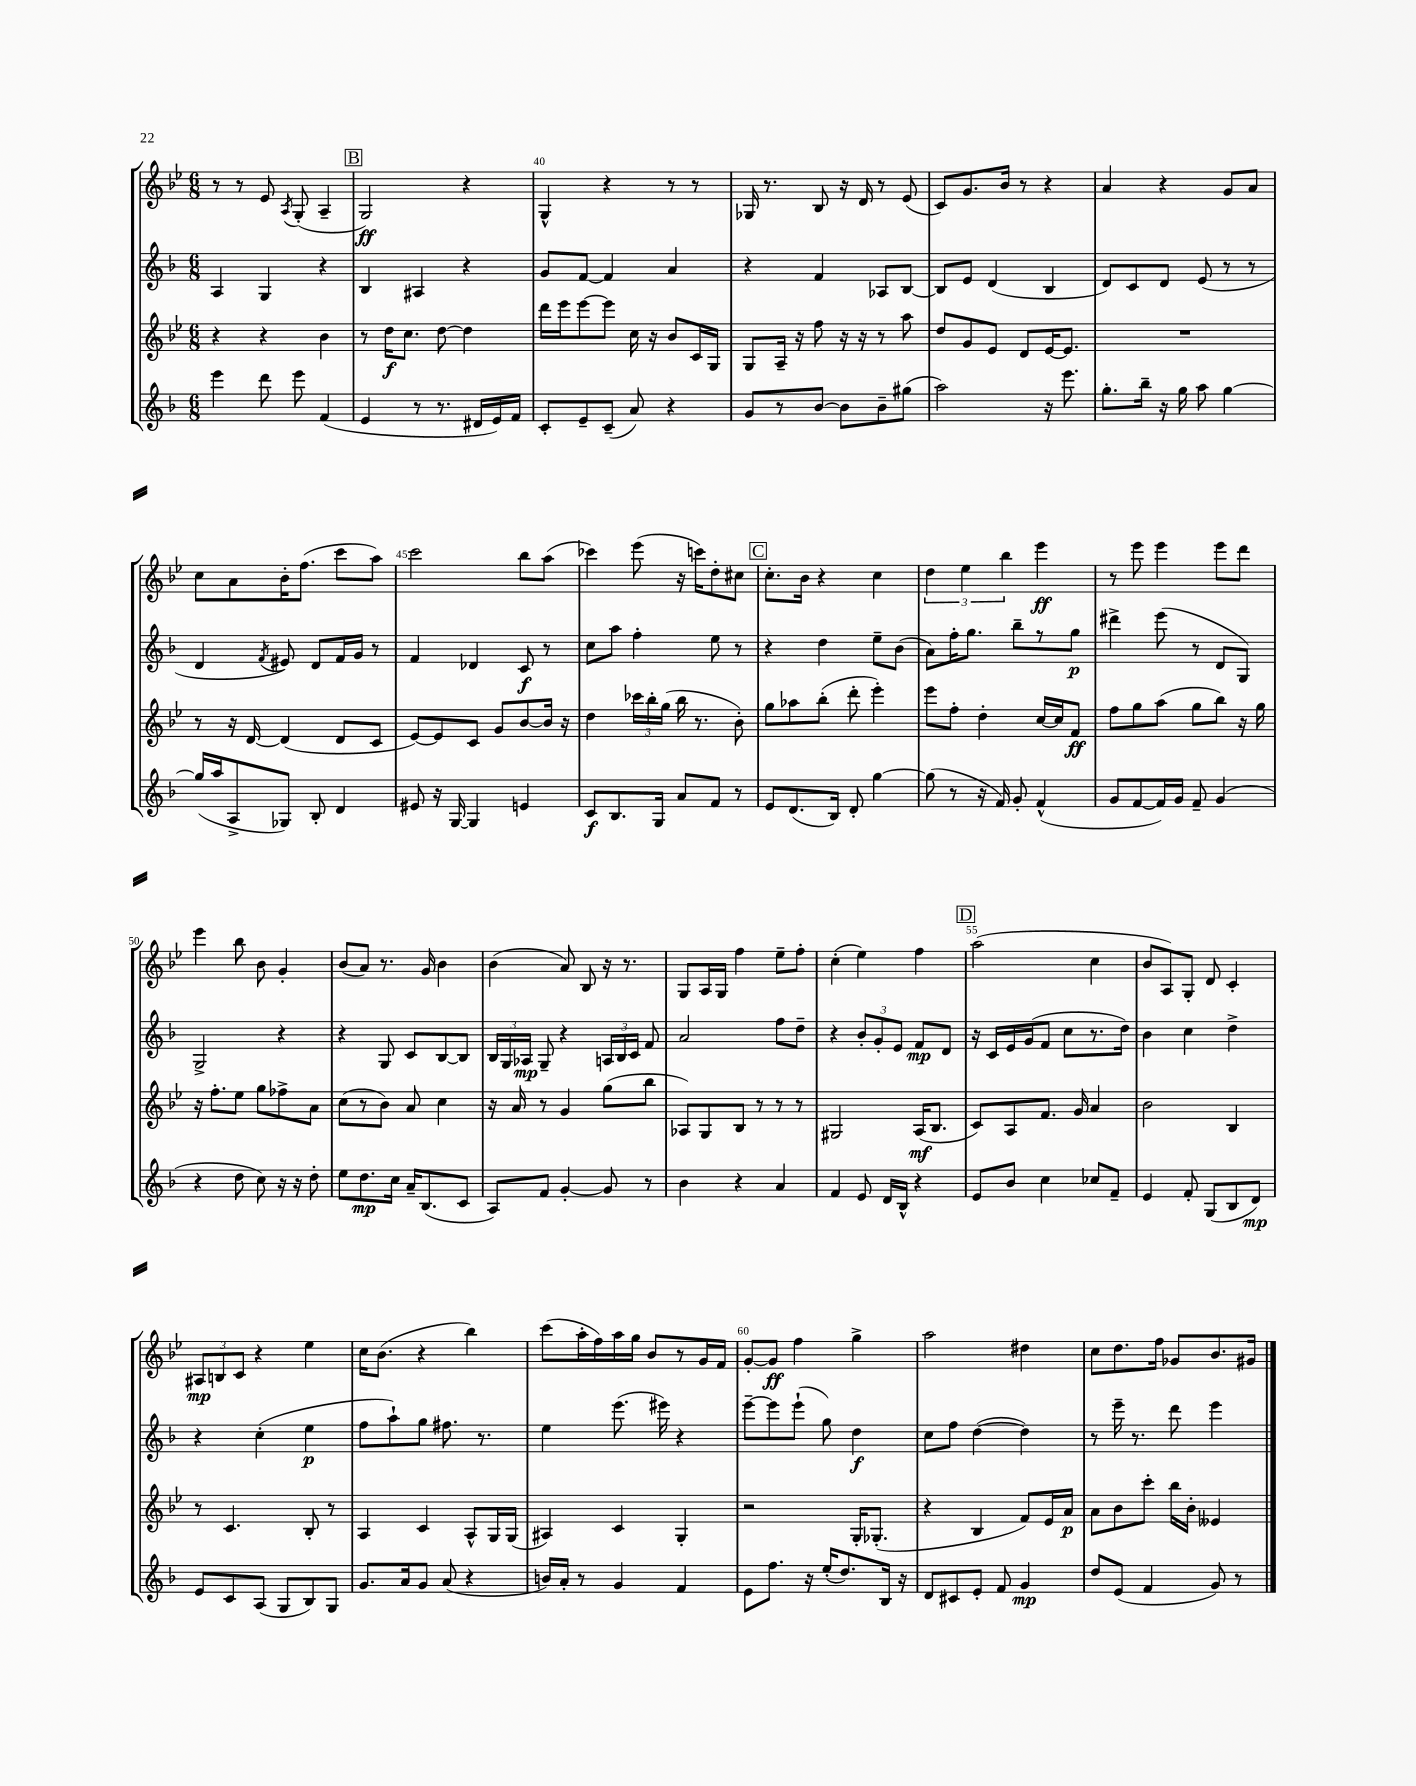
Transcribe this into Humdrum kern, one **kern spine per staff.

**kern	**dynam	**kern	**dynam	**kern	**dynam	**kern	**dynam
*part4	*part4	*part3	*part3	*part2	*part2	*part1	*part1
*staff4	*staff4	*staff3	*staff3	*staff2	*staff2	*staff1	*staff1
*clefG2	*	*clefG2	*	*clefG2	*	*clefG2	*
*k[b-]	*	*k[b-e-]	*	*k[b-]	*	*k[b-e-]	*
*M6/8	*	*M6/8	*	*M6/8	*	*M6/8	*
=38	=38	=38	=38	=38	=38	=38	=38
4eee\	.	4r	.	4A/	.	8r	.
.	.	.	.	.	.	8r	.
8ddd\	.	4r	.	4G/	.	8e-/	.
.	.	.	.	.	.	8qA/	.
8eee\	.	.	.	.	.	(8G'/	.
(4f/	.	4b-\	.	4r	.	4A~/	.
!!LO:REH:place=s1:t=B
=39	=39	=39	=39	=39	=39	=39	=39
4e/	.	8r	.	4B-/	.	2G/)	ff
.	.	16dd\KL	f	.	.	.	.
.	.	8.cc\J	.	.	.	.	.
8r	.	.	.	4A#X/	.	.	.
8.r	.	[8dd\	.	.	.	.	.
.	.	4dd\]	.	4r	.	4r	.
16d#X/LL	.	.	.	.	.	.	.
16e/)	.	.	.	.	.	.	.
16f/JJ	.	.	.	.	.	.	.
=40	=40	=40	=40	=40	=40	=40	=40
8c'/L	.	16ddd\LL	.	8g/L	.	4G^^/	.
.	.	16eee-\J	.	.	.	.	.
8e~/	.	[8eee-\	.	[8f/J	.	.	.
(8c~/J	.	8eee-\J]	.	4f/]	.	4r	.
8a/)	.	16cc\	.	.	.	.	.
.	.	16r	.	.	.	.	.
4r	.	8b-/L	.	4a/	.	8r	.
.	.	16c/L	.	.	.	8r	.
.	.	16G/JJ	.	.	.	.	.
=41	=41	=41	=41	=41	=41	=41	=41
8g/L	.	8G/L	.	4r	.	16G-X/	.
.	.	.	.	.	.	8.r	.
8r	.	16A~/Jk	.	.	.	.	.
.	.	16r	.	.	.	.	.
[8b-/J	.	8ff\	.	4f/	.	8B-/	.
8b-\L]	.	16r	.	.	.	16r	.
.	.	16r	.	.	.	16d/	.
8b-~\	.	8r	.	8A-X/L	.	8r	.
(8gg#X\J	.	8aa\	.	[8B-/J	.	(8e-/	.
=42	=42	=42	=42	=42	=42	=42	=42
2aa\)	.	8dd/L	.	8B-/L]	.	8c/L)	.
.	.	8g/	.	8e/J	.	8.g/	.
.	.	8e-/J	.	(4d/	.	.	.
.	.	.	.	.	.	16b-/Jk	.
.	.	8d/L	.	.	.	8r	.
16r	.	[16e-/K	.	4B-/	.	4r	.
8.eee\	.	8.e-/J]	.	.	.	.	.
=43	=43	=43	=43	=43	=43	=43	=43
8.gg'\L	.	2.r	.	8d/L)	.	4a/	.
.	.	.	.	8c/	.	.	.
16bb-~\Jk	.	.	.	.	.	.	.
16r	.	.	.	8d/J	.	4r	.
16gg\	.	.	.	.	.	.	.
8aa\	.	.	.	(8e/	.	.	.
[4gg\	.	.	.	8r	.	8g/L	.
.	.	.	.	8r	.	8a/J	.
!!LO:LB:g=z
=44	=44	=44	=44	=44	=44	=44	=44
(16gg/LL]	.	8r	.	4d/	.	8cc\L	.
16aa/J	.	.	.	.	.	.	.
8A^/	.	16r	.	.	.	8a\	.
.	.	[16d/	.	.	.	.	.
.	.	.	.	8qf/	.	.	.
8G-X/J)	.	(4d/]	.	8e#X/)	.	16b-'\K	.
.	.	.	.	.	.	(8.ff\J	.
8B-'/	.	.	.	8d/L	.	.	.
4d/	.	8d/L	.	16f/L	.	8ccc\L	.
.	.	.	.	16g/JJ	.	.	.
.	.	8c/J	.	8r	.	8aa\J)	.
=45	=45	=45	=45	=45	=45	=45	=45
8e#X/	.	[8e-/L)	.	4f/	.	2ccc\	.
16r	.	8e-/]	.	.	.	.	.
[16G/	.	.	.	.	.	.	.
4G/]	.	8c/J	.	4d-X/	.	.	.
.	.	8g/L	.	.	.	.	.
4en/	.	[8b-/	.	8c/	f	8bb-\L	.
.	.	16b-/Jk]	.	8r	.	(8aa\J	.
.	.	16r	.	.	.	.	.
=46	=46	=46	=46	=46	=46	=46	=46
8c/L	f	4dd\	.	8cc\L	.	4ccc-X\)	.
8.B-/	.	.	.	8aa\J	.	.	.
.	.	24ccc-X\LL	.	4ff'\	.	(8eee-\	.
.	.	24bb-'\	.	.	.	.	.
16G/Jk	.	.	.	.	.	.	.
.	.	(24gg\JJ	.	.	.	.	.
8a/L	.	16bb-\	.	.	.	16r	.
.	.	8.r	.	.	.	16cccn\KL)	.
8f/J	.	.	.	8ee\	.	8dd'\	.
8r	.	8b-'\)	.	8r	.	8cc#X\J	.
!!LO:REH:place=s1:t=C
=47	=47	=47	=47	=47	=47	=47	=47
8e/L	.	8gg\L	.	4r	.	8.cc'\L	.
(8.d/	.	8aa-X\	.	.	.	.	.
.	.	.	.	.	.	16b-\Jk	.
.	.	(8bb-'\J	.	4dd\	.	4r	.
16B-/Jk)	.	.	.	.	.	.	.
8d'/	.	8ddd'\	.	.	.	.	.
[4gg\	.	4eee-'\)	.	8ee~\L	.	4cc\	.
.	.	.	.	(8b-\J	.	.	.
=48	=48	=48	=48	=48	=48	=48	=48
(8gg\]	.	8eee-\L	.	8a\L)	.	6dd\	.
8r	.	8ff'\J	.	16ff'\K	.	.	.
.	.	.	.	.	.	6ee-\	.
.	.	.	.	8.gg\J	.	.	.
16r	.	4dd'\	.	.	.	.	.
16f/)	.	.	.	.	.	.	.
.	.	.	.	.	.	6bb-\	.
8g'/	.	.	.	8bb-~\L	.	.	.
(4f^^/	.	[16cc/LL	.	8r	.	4eee-\	ff
.	.	16cc/J]	.	.	.	.	.
.	.	8f/J	ff	8gg\J	p	.	.
=49	=49	=49	=49	=49	=49	=49	=49
8g/L	.	8ff\L	.	4ddd#X^\	.	8r	.
[8f/	.	8gg\	.	.	.	8eee-\	.
16f/L])	.	(8aa\J	.	(8eee\	.	4eee-\	.
16g/JJ	.	.	.	.	.	.	.
8f~/	.	8gg\L	.	8r	.	.	.
(4g/	.	8bb-\J)	.	8d/L	.	8eee-\L	.
.	.	16r	.	8G/J)	.	8ddd\J	.
.	.	16gg\	.	.	.	.	.
!!LO:LB:g=z
=50	=50	=50	=50	=50	=50	=50	=50
4r	.	16r	.	2G^/	.	4eee-\	.
.	.	8.ff'\L	.	.	.	.	.
8dd\	.	8ee-\J	.	.	.	8bb-\	.
8cc\)	.	8gg\L	.	.	.	8b-\	.
16r	.	8ff-X^\	.	4r	.	4g'/	.
16r	.	.	.	.	.	.	.
8dd'\	.	8a\J	.	.	.	.	.
=51	=51	=51	=51	=51	=51	=51	=51
8ee\L	.	(8cc\L	.	4r	.	(8b-/L	.
8.dd\	mp	8r	.	.	.	8a/J)	.
.	.	8b-\J)	.	8G/	.	8.r	.
16cc\Jk	.	.	.	.	.	.	.
16a~/KL	.	8a/	.	8c/L	.	.	.
(8.B-/	.	.	.	.	.	16g/	.
.	.	4cc\	.	[8B-/	.	4b-\	.
8c/J	.	.	.	8B-/J]	.	.	.
=52	=52	=52	=52	=52	=52	=52	=52
8A/L)	.	16r	.	24B-/LL	.	(4b-\	.
.	.	.	.	24G/	.	.	.
.	.	16a/	.	.	.	.	.
.	.	.	.	24A-X/JJ	mp	.	.
8f/J	.	8r	.	8G~/	.	.	.
[4g'/	.	4g/	.	4r	.	8a/)	.
.	.	.	.	.	.	8B-/	.
8g/]	.	(8gg\L	.	24An/LL	.	16r	.
.	.	.	.	24B-/	.	.	.
.	.	.	.	.	.	8.r	.
.	.	.	.	24c/JJ	.	.	.
8r	.	8bb-\J	.	8f/	.	.	.
=53	=53	=53	=53	=53	=53	=53	=53
4b-\	.	8A-X/L)	.	2a/	.	8G/L	.
.	.	8G/	.	.	.	16A/L	.
.	.	.	.	.	.	16G/JJ	.
4r	.	8B-/J	.	.	.	4ff\	.
.	.	8r	.	.	.	.	.
4a/	.	8r	.	8ff\L	.	8ee-~\L	.
.	.	8r	.	8dd~\J	.	8ff'\J	.
=54	=54	=54	=54	=54	=54	=54	=54
4f/	.	2G#X/	.	4r	.	(4cc'\	.
8e/	.	.	.	12b-'/L	.	4ee-\)	.
.	.	.	.	12g'/	.	.	.
16d/LL	.	.	.	.	.	.	.
.	.	.	.	12e/J	.	.	.
16B-^^/JJ	.	.	.	.	.	.	.
4r	.	(16A/KL	mf	8f/L	mp	4ff\	.
.	.	8.B-/J	.	.	.	.	.
.	.	.	.	8d/J	.	.	.
!!LO:REH:place=s1:t=D
=55	=55	=55	=55	=55	=55	=55	=55
8e/L	.	8c/L)	.	16r	.	(2aa\	.
.	.	.	.	16c/LL	.	.	.
8b-/J	.	8A/	.	16e/	.	.	.
.	.	.	.	(16g/J	.	.	.
4cc\	.	8.f/J	.	8f/J	.	.	.
.	.	.	.	8cc\L	.	.	.
.	.	16g/	.	.	.	.	.
8cc-X/L	.	4a/	.	8.r	.	4cc\	.
8f~/J	.	.	.	.	.	.	.
.	.	.	.	16dd\Jk)	.	.	.
=56	=56	=56	=56	=56	=56	=56	=56
4e/	.	2b-\	.	4b-\	.	8b-/L	.
.	.	.	.	.	.	8A/)	.
8f'/	.	.	.	4cc\	.	8G'/J	.
(8G/L	.	.	.	.	.	8d/	.
8B-/	.	4B-/	.	4dd^\	.	4c'/	.
8d/J)	mp	.	.	.	.	.	.
!!LO:LB:g=z
=57	=57	=57	=57	=57	=57	=57	=57
8e/L	.	8r	.	4r	.	12A#X/L	mp
.	.	.	.	.	.	12Bn/	.
8c/	.	4.c/	.	.	.	.	.
.	.	.	.	.	.	12c/J	.
(8A/J	.	.	.	(4cc'\	.	4r	.
8G/L	.	.	.	.	.	.	.
8B-/)	.	8B-'/	.	4ee\	p	4ee-\	.
8G/J	.	8r	.	.	.	.	.
=58	=58	=58	=58	=58	=58	=58	=58
8.g/L	.	4A/	.	8ff\L	.	16cc\KL	.
.	.	.	.	.	.	(8.b-\J	.
.	.	.	.	8aa`\)	.	.	.
16a/k	.	.	.	.	.	.	.
8g/J	.	4c/	.	8gg\J	.	4r	.
(8a/	.	.	.	8.ff#X\	.	.	.
4r	.	8A^^/L	.	.	.	4bb-\)	.
.	.	.	.	8.r	.	.	.
.	.	16G/L	.	.	.	.	.
.	.	(16G/JJ	.	.	.	.	.
=59	=59	=59	=59	=59	=59	=59	=59
16bn/LL)	.	4A#X/)	.	4ee\	.	(8ccc\L	.
16a'/JJ	.	.	.	.	.	.	.
8r	.	.	.	.	.	16aa'\L	.
.	.	.	.	.	.	16ff\)	.
4g/	.	4c/	.	(8.eee\	.	16aa\	.
.	.	.	.	.	.	16gg\JJ	.
.	.	.	.	.	.	8b-/L	.
.	.	.	.	16eee#X\)	.	.	.
4f/	.	4G'/	.	4r	.	8r	.
.	.	.	.	.	.	16g/L	.
.	.	.	.	.	.	16f/JJ	.
=60	=60	=60	=60	=60	=60	=60	=60
8e\L	.	2r	.	[8eee~\L	.	[8g'/L	.
8.ff\J	.	.	.	8eee\]	.	8g/J]	ff
.	.	.	.	(8eee`\J	.	4ff\	.
16r	.	.	.	.	.	.	.
(16ee'/KL	.	.	.	8gg\)	.	.	.
8.dd/)	.	.	.	.	.	.	.
.	.	16G'/KL	.	4dd\	f	4gg^\	.
.	.	(8.G-X'/J	.	.	.	.	.
16B-/Jk	.	.	.	.	.	.	.
16r	.	.	.	.	.	.	.
=61	=61	=61	=61	=61	=61	=61	=61
8d/L	.	4r	.	8cc\L	.	2aa\	.
8c#X/	.	.	.	8ff\J	.	.	.
8e'/J	.	4B-/	.	([4dd\	.	.	.
8f/	.	.	.	.	.	.	.
4g/	mp	8f/L)	.	4dd\])	.	4dd#X\	.
.	.	16e-/L	.	.	.	.	.
.	.	16a/JJ	p	.	.	.	.
=62	=62	=62	=62	=62	=62	=62	=62
8dd/L	.	8a\L	.	8r	.	8cc\L	.
(8e/J	.	8b-\	.	16eee~\	.	8.dd\	.
.	.	.	.	8.r	.	.	.
4f/	.	8ccc'\J	.	.	.	.	.
.	.	.	.	.	.	16ff\Jk	.
.	.	16bb-\LL	.	8ddd\	.	8g-X/L	.
.	.	16b-'\JJ	.	.	.	.	.
8g/)	.	4e--X/	.	4eee\	.	8.b-/	.
8r	.	.	.	.	.	.	.
.	.	.	.	.	.	16g#X/Jk	.
==	==	==	==	==	==	==	==
*-	*-	*-	*-	*-	*-	*-	*-
